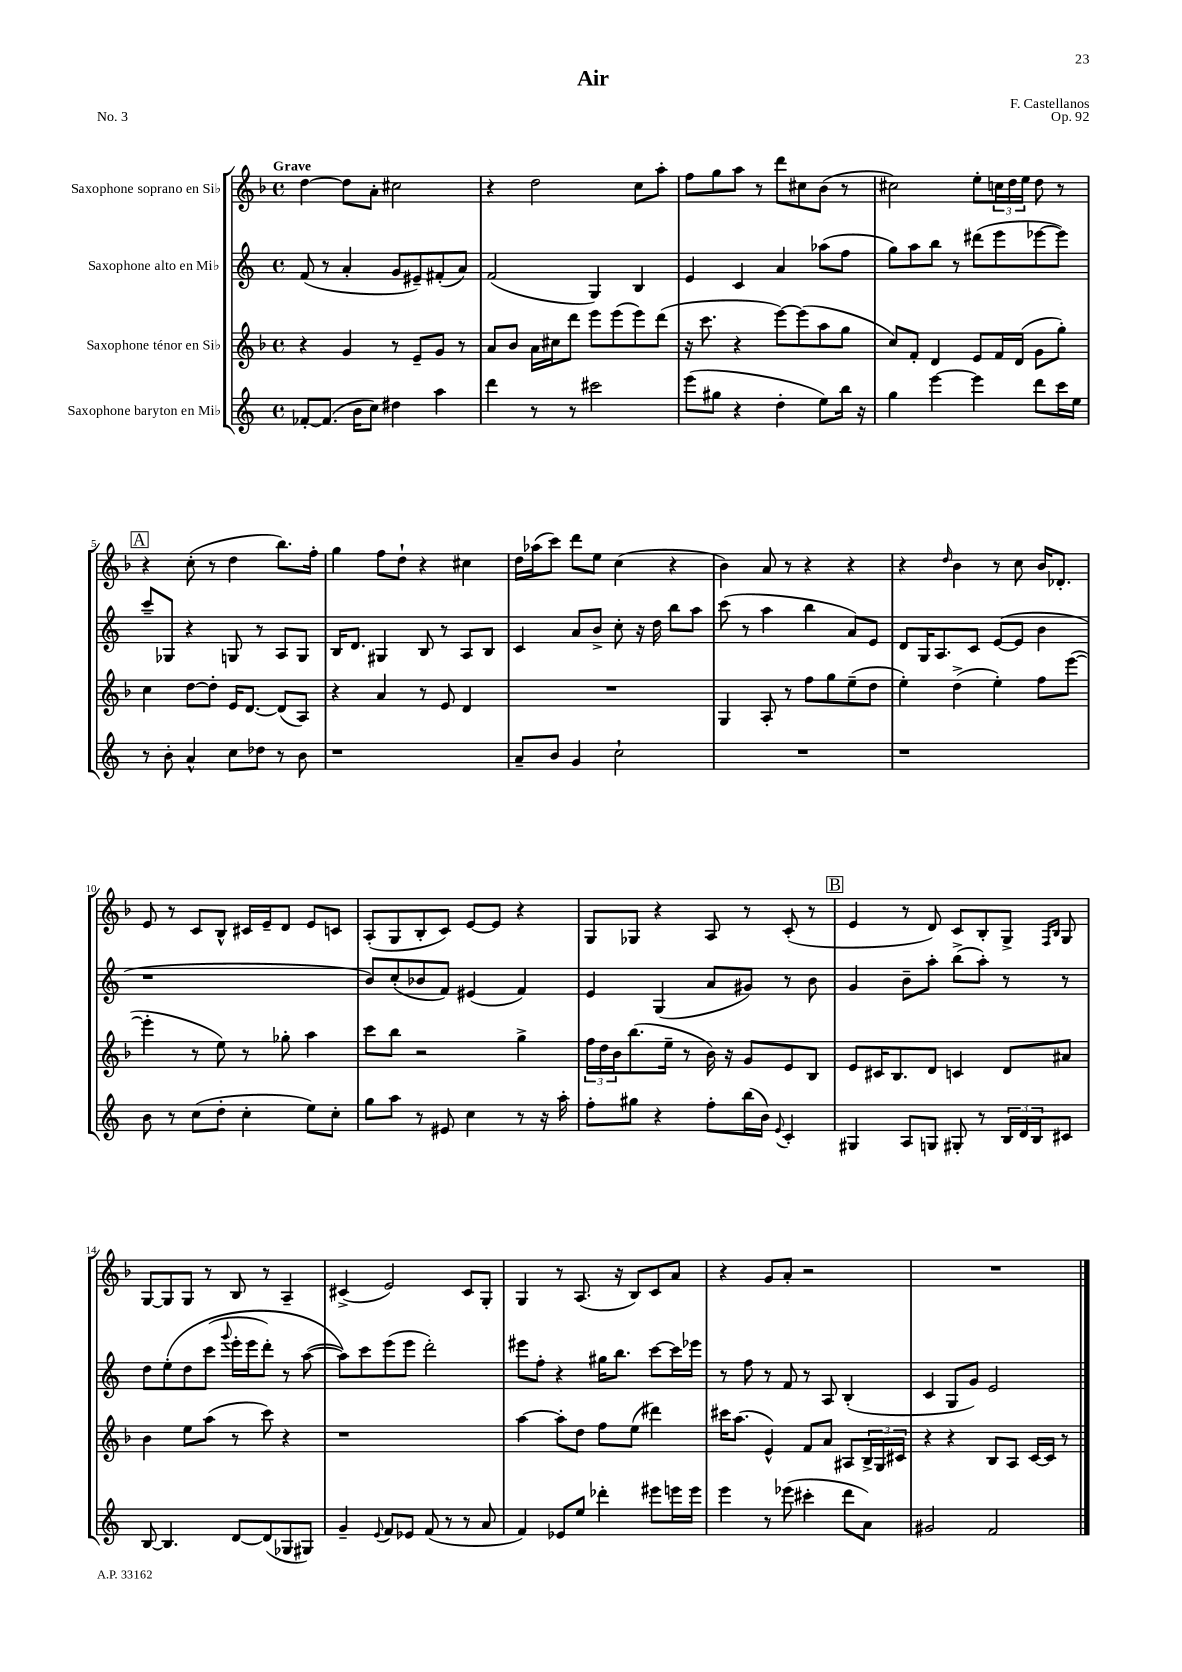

**kern	**kern	**kern	**kern
*part4	*part3	*part2	*part1
*staff4	*staff3	*staff2	*staff1
*I"Saxophone baryton en Mi♭	*I"Saxophone ténor en Si♭	*I"Saxophone alto en Mi♭	*I"Saxophone soprano en Si♭
*clefG2	*clefG2	*clefG2	*clefG2
*k[]	*k[b-]	*k[]	*k[b-]
*M4/4	*M4/4	*M4/4	*M4/4
*met(c)	*met(c)	*met(c)	*met(c)
=1	=1	=1	=1
!	!	!	!LO:TX:a:B:t=Grave
[8f-X'/L	4r	(8f/	[4dd\
(8.f-/J]	.	8r	.
.	4g/	4a'/	8dd\L]
16b\KL	.	.	.
8cc\J)	.	.	8a'\J
4dd#X\	8r	8g/L	2cc#X\
.	8e~/L	8e#X~/)	.
4aa\	8g/J	(8f#X'/	.
.	8r	8a/J)	.
=2	=2	=2	=2
4ddd\	8a/L	(2f/	4r
.	8b-/J	.	.
8r	16a\LL	.	2dd\
.	16cc#X\J	.	.
8r	8ddd\J	.	.
2ccc#X\	8eee\L	4G/)	.
.	(8eee\	.	.
.	8eee\)	4B/	8cc\L
.	(8ddd\J	.	8aa'\J
=3	=3	=3	=3
(8eee\L	16r	4e/	8ff\L
.	8.ccc\	.	.
8gg#X\J	.	.	8gg\
4r	4r	4c/	8aa\J
.	.	.	8r
4dd'\	[8eee\L)	4a/	8ddd\L
.	(8eee\]	.	8cc#X\
8ee\L)	8aa\	(8aa-X\L	(8b-\J
16bb\Jk	8gg\J	8ff\J	8r
16r	.	.	.
=4	=4	=4	=4
4gg\	8cc/L)	8gg\L)	2cc#X\)
.	8f'/J	8aa\	.
[4eee\	4d/	8bb\J	.
.	.	8r	.
4eee\]	8e/L	(8ddd#X\L	8ee'\L
.	16f/L	8eee\	24ccn\L
.	.	.	24dd\
.	(16d/JJ	.	.
.	.	.	24ee\JJ
8ddd\L	8g\L	[8eee-X\	8dd\
16ccc\L	8gg'\J)	8eee-\J])	8r
16ee\JJ	.	.	.
!!LO:LB:g=z
!!LO:REH:place=s1:t=A
=5	=5	=5	=5
8r	4cc\	8ccc~/L	4r
8b'\	.	8G-X/J	.
4a^^/	[8dd\L	4r	(8cc'\
.	8dd'\J]	.	8r
8cc\L	16e/KL	8Gn/	4dd\
.	[8.d/J	.	.
8dd-X\J	.	8r	.
8r	(8d/L]	8A/L	8.bb-\L)
8b\	8A/J)	8G/J	.
.	.	.	16ff'\Jk
=6	=6	=6	=6
1r	4r	16B/KL	4gg\
.	.	8.d/J	.
.	4a/	4G#X/	8ff\L
.	.	.	8dd`\J
.	8r	8B/	4r
.	8e/	8r	.
.	4d/	8A/L	4cc#X\
.	.	8B/J	.
=7	=7	=7	=7
8a~/L	1r	4c/	16dd\LL
.	.	.	(16aa-X\J
8b/J	.	.	8ccc\J)
4g/	.	8a/L	8ddd\L
.	.	8b^/J	8ee\J
2cc`\	.	8cc'\	(4cc\
.	.	16r	.
.	.	16dd\	.
.	.	8bb\L	4r
.	.	8aa\J	.
=8	=8	=8	=8
1r	4G/	(8ccc\	4b-\)
.	.	8r	.
.	8A'/	4aa\	8a/
.	8r	.	8r
.	8ff\L	4bb\	4r
.	8gg\	.	.
.	(8ee~\	8a/L)	4r
.	8dd\J	8e/J	.
=9	=9	=9	=9
1r	4ee'\)	8d/L	4r
.	.	16G/K	.
.	.	8.A/	.
.	.	.	16qqdd/
.	(4dd^\	.	4b-\
.	.	8c/J	.
.	4ee'\)	([8e/L	8r
.	.	8e/J]	8cc\
.	8ff\L	4b\	16b-/KL
.	.	.	8.d-X'/J
.	([8eee\J	.	.
!!LO:LB:g=z
=10	=10	=10	=10
8b\	4eee'\]	1r	8e/
8r	.	.	8r
(8cc\L	8r	.	8c/L
8dd'\J	8ee\)	.	8B-^^/J
4cc'\	8r	.	16c#X/LL
.	.	.	16e~/J
.	8gg-X'\	.	8d/J
8ee\L)	4aa\	.	8e/L
8cc'\J	.	.	8cn/J
=11	=11	=11	=11
8gg\L	8ccc\L	8b/L)	(8A'/L
8aa\J	8bb-\J	(8cc'/	8G/
8r	2r	8b-X/	8B-'/
8e#X/	.	8f/J)	8c/J)
4cc\	.	(4e#X/	[8e/L
.	.	.	8e/J]
8r	4gg^\	4f/)	4r
16r	.	.	.
16aa'\	.	.	.
=12	=12	=12	=12
8ff'\L	24ff\LL	4e/	8G/L
.	24dd\	.	.
.	24b-\J	.	.
8gg#X\J	(8.bb-\	.	8G-X/J
4r	.	(4G/	4r
.	16ee~\Jk	.	.
.	8r	.	.
8ff'\L	16b-\)	8a/L	8A/
.	16r	.	.
(16bb\L	8g/L	8g#X/J)	8r
16b\JJ)	.	.	.
8qqe/	.	.	.
4c'/	8e/	8r	(8c'/
.	8B-/J	8b\	8r
!!LO:REH:place=s1:t=B
=13	=13	=13	=13
4G#X/	8e/L	4g/	4e/
.	16c#X/K	.	.
.	8.B-/	.	.
8A/L	.	8b~\L	8r
8Gn/J	8d/J	8aa'\J	8d/)
8G#X'/	4cn/	(8bb^\L	8c/L
8r	.	8aa'\J)	8B-'/
24B/LL	8d/L	8r	8G^/J
24d/	.	.	.
24B/J	.	.	.
.	.	.	16qqF/LL
.	.	.	16qqB-/JJ
8c#X/J	8a#X/J	8r	8G/
!!LO:LB:g=z
=14	=14	=14	=14
[8B/	4b-\	8dd\L	[8G/L
4.B/]	.	(8ee'\	8G/]
.	8ee\L	8dd\	8G/J
.	(8aa\J	(8ccc\J	8r
.	.	8qqggg/	.
[8d/L	8r	16eee'\LL	8B-/
.	.	16eee\J	.
(8d/]	8ccc\)	8ddd'\J)	8r
8G-X/	4r	8r	4A~/
8G#X/J)	.	([8aa\	.
=15	=15	=15	=15
4g~/	1r	8aa\L]))	(4c#X^/
.	.	8ccc\	.
8qqe/	.	.	.
8f/L	.	(8eee\	2e/)
8e-X/J	.	8eee\J	.
(8f/	.	2ddd'\)	.
8r	.	.	.
8r	.	.	8c#/L
8a/	.	.	8G'/J
=16	=16	=16	=16
4f/)	[4aa\	8eee#X\L	4G/
.	.	8ff'\J	.
8e-X/L	8aa'\L]	4r	8r
8ee/J	8dd\J	.	(8.A/
4ddd-X'\	8ff\L	16gg#X\KL	.
.	.	8.bb\J	16r
.	(8ee\J	.	8B-/L)
8eee#X\L	4ddd#X\)	[8ccc\L	8c/
16eeen\L	.	16ccc\L]	8a/J
16eee\JJ	.	16eee-X\JJ	.
=17	=17	=17	=17
4eee\	16ccc#X\KL	8r	4r
.	(8.aa\J	.	.
.	.	8ff\	.
8r	4e^^/)	8r	8g/L
(8eee-X\	.	8f/	8a'/J
4ccc#X'\	8f/L	8r	2r
.	8a/J	8A/	.
8ddd\L	8A#X/L	(4B'/	.
8a\J)	24B-^/L	.	.
.	24G/	.	.
.	24c#X/JJ	.	.
=18	=18	=18	=18
2g#X/	4r	4c/	1r
.	4r	8G/L	.
.	.	8g/J)	.
2f/	8B-/L	2e/	.
.	8A/J	.	.
.	[16c/LL	.	.
.	16c/JJ]	.	.
.	8r	.	.
==	==	==	==
*-	*-	*-	*-
